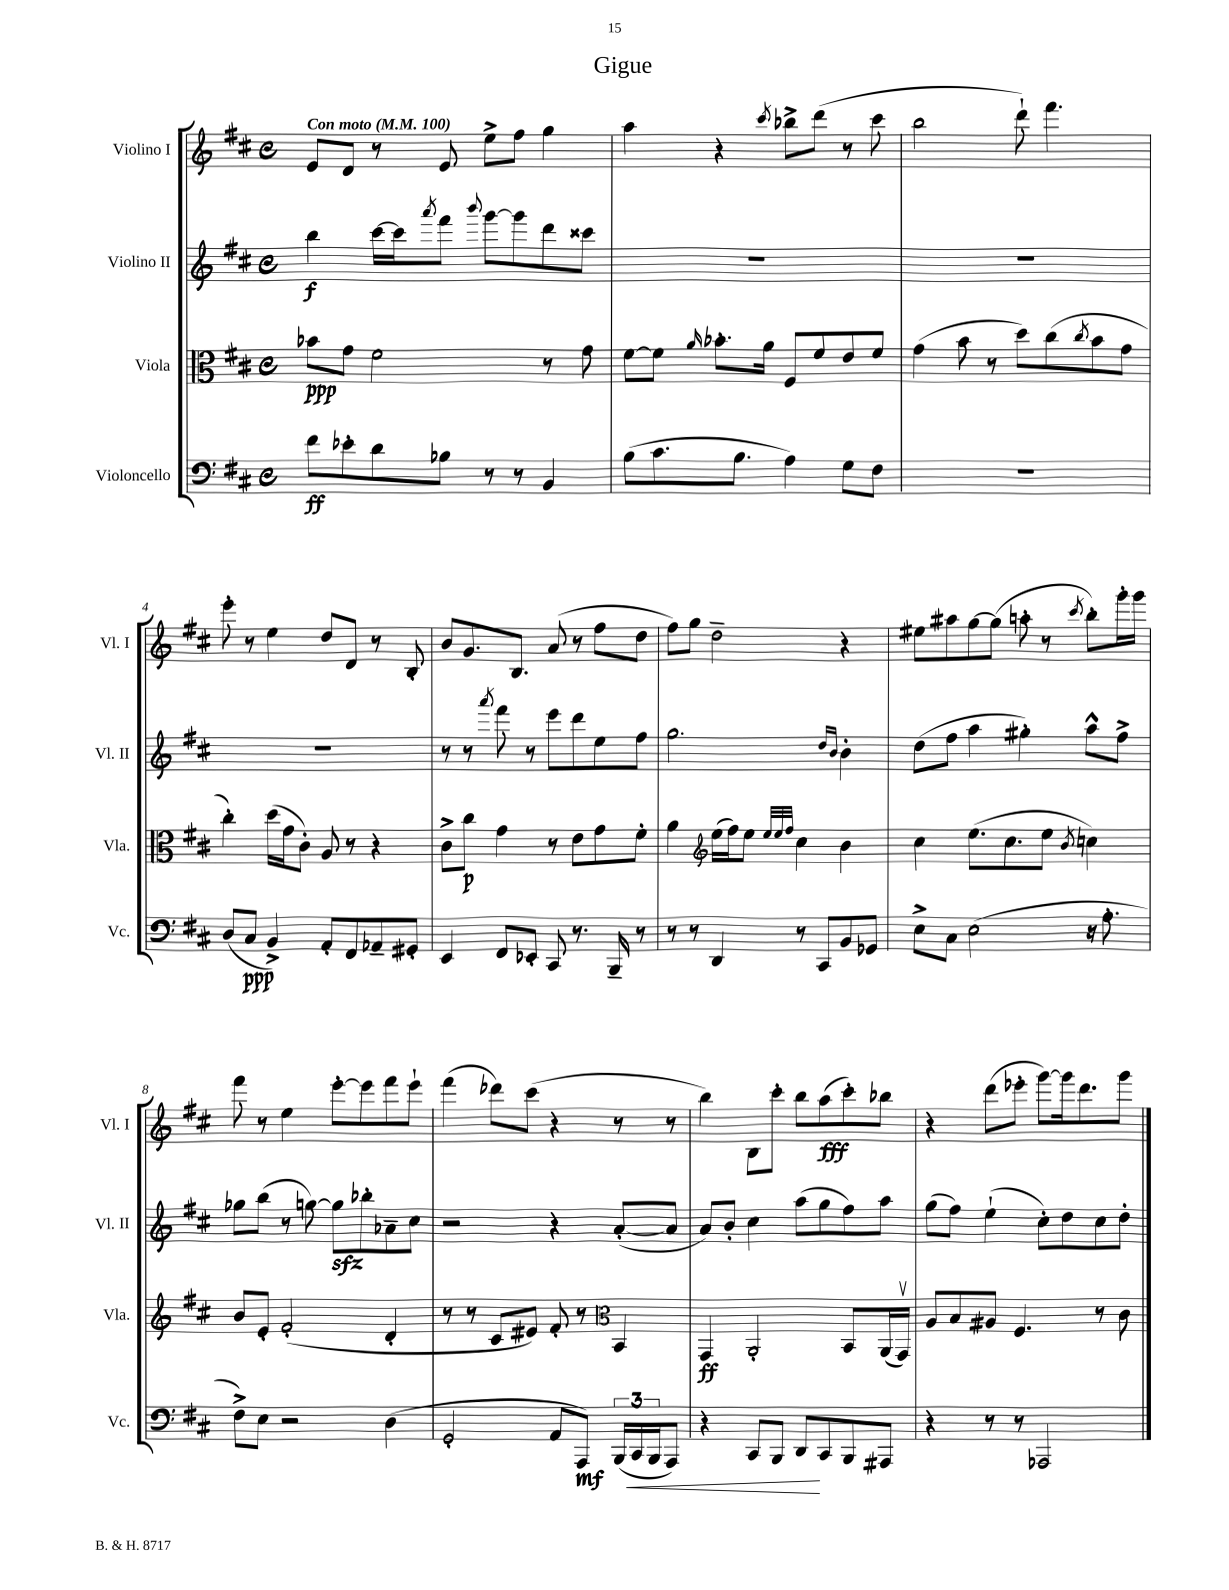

**kern	**dynam	**kern	**dynam	**kern	**dynam	**kern	**dynam
*part4	*part4	*part3	*part3	*part2	*part2	*part1	*part1
*staff4	*staff4	*staff3	*staff3	*staff2	*staff2	*staff1	*staff1
*I"Violoncello	*	*I"Viola	*	*I"Violino II	*	*I"Violino I	*
*I'Vc.	*	*I'Vla.	*	*I'Vl. II	*	*I'Vl. I	*
*clefF4	*	*clefC3	*	*clefG2	*	*clefG2	*
*k[f#c#]	*	*k[f#c#]	*	*k[f#c#]	*	*k[f#c#]	*
*M4/4	*	*M4/4	*	*M4/4	*	*M4/4	*
*met(c)	*	*met(c)	*	*met(c)	*	*met(c)	*
*MM100	*	*MM100	*	*MM100	*	*MM100	*
=1	=1	=1	=1	=1	=1	=1	=1
!	!	!	!	!	!	!LO:TX:a:B:t=Con moto	!
8f#\L	ff	8b-X\L	ppp	4bb\	f	8e/L	.
8e-X'\	.	8g\J	.	.	.	8d/J	.
8d\	.	2f#\	.	[16ccc#\LL	.	8r	.
.	.	.	.	16ccc#\J]	.	.	.
.	.	.	.	8qaaa/	.	.	.
8B-X\J	.	.	.	8fff#\J	.	8e/	.
.	.	.	.	8qqbbb/	.	.	.
8r	.	.	.	[8ggg\L	.	8ee^\L	.
8r	.	.	.	8ggg\]	.	8ff#\J	.
4BB/	.	8r	.	8ddd\	.	4gg\	.
.	.	8g\	.	8ccc##X\J	.	.	.
=2	=2	=2	=2	=2	=2	=2	=2
(8B\L	.	[8f#\L	.	1r	.	4aa\	.
8.c#\	.	8f#\J]	.	.	.	.	.
.	.	16qqa/	.	.	.	.	.
.	.	8.b-X'\L	.	.	.	4r	.
8.B\J	.	.	.	.	.	.	.
.	.	16a\Jk	.	.	.	.	.
.	.	.	.	.	.	8qccc#/	.
4A\)	.	8F#/L	.	.	.	8bb-X^\L	.
.	.	8f#/	.	.	.	(8ddd\J	.
8G\L	.	8e/	.	.	.	8r	.
8F#\J	.	8f#/J	.	.	.	8ccc#\	.
=3	=3	=3	=3	=3	=3	=3	=3
1r	.	(4g\	.	1r	.	2bb\	.
.	.	8b\	.	.	.	.	.
.	.	8r	.	.	.	.	.
.	.	8dd\L)	.	.	.	8ddd`\)	.
.	.	(8cc#\	.	.	.	4.fff#\	.
.	.	8qcc#/	.	.	.	.	.
.	.	8b\	.	.	.	.	.
.	.	8g\J	.	.	.	.	.
!!LO:LB:g=z
=4	=4	=4	=4	=4	=4	=4	=4
(8D/L	.	4cc#'\)	.	1r	.	8eee'\	.
8C#/J	ppp	.	.	.	.	8r	.
4BB^/)	.	(16dd\LL	.	.	.	4ee\	.
.	.	16g\J	.	.	.	.	.
.	.	8c#'\J)	.	.	.	.	.
8AA'/L	.	8A/	.	.	.	8dd/L	.
8FF#/	.	8r	.	.	.	8d/J	.
8AA-X~/	.	4r	.	.	.	8r	.
8GG#X'/J	.	.	.	.	.	8B'/	.
=5	=5	=5	=5	=5	=5	=5	=5
4EE/	.	8c#^\L	.	8r	.	8b/L	.
.	.	8cc#\J	p	8r	.	8.g/	.
.	.	.	.	8qaaa/	.	.	.
8FF#/L	.	4g\	.	8fff#\	.	.	.
.	.	.	.	.	.	8.B/J	.
8EE-X'/J	.	.	.	8r	.	.	.
8CC#/	.	8r	.	8eee\L	.	(8a/	.
8.r	.	8e\L	.	8ddd\	.	8r	.
.	.	8g\	.	8ee\	.	8ff#\L	.
16BBB~/	.	.	.	.	.	.	.
8r	.	8f#'\J	.	8ff#\J	.	8dd\J	.
=6	=6	=6	=6	=6	=6	=6	=6
8r	.	4a\	.	2.gg\	.	8ff#\L)	.
8r	.	.	.	.	.	8gg\J	.
*	*	*clefG2	*	*	*	*	*
4DD/	.	(16ee\LL	.	.	.	2dd~\	.
.	.	16ff#\J)	.	.	.	.	.
.	.	8ee\J	.	.	.	.	.
.	.	32qqee/LLL	.	.	.	.	.
.	.	32qqee/	.	.	.	.	.
.	.	32qqff#/JJJ	.	.	.	.	.
8r	.	4cc#\	.	.	.	.	.
8CC#/L	.	.	.	.	.	.	.
.	.	.	.	16qqdd/LL	.	.	.
.	.	.	.	16qqb/JJ	.	.	.
8BB/	.	4b\	.	4b'\	.	4r	.
8GG-X/J	.	.	.	.	.	.	.
=7	=7	=7	=7	=7	=7	=7	=7
8E^\L	.	4cc#\	.	(8dd\L	.	8ee#X\L	.
8C#\J	.	.	.	8ff#\J	.	8aa#X\	.
(2E\	.	(8.ee\L	.	4aa\	.	[8gg\	.
.	.	.	.	.	.	(8gg\J]	.
.	.	8.cc#\	.	.	.	.	.
.	.	.	.	4gg#X'\)	.	8aan'\	.
.	.	8ee\J	.	.	.	8r	.
.	.	8qb/	.	.	.	8qccc#/	.
16r	.	4ccn\)	.	8aa^^\L	.	8bb'\L)	.
8.A'\	.	.	.	.	.	.	.
.	.	.	.	8ff#^\J	.	16ggg'\L	.
.	.	.	.	.	.	16ggg\JJ	.
!!LO:LB:g=z
=8	=8	=8	=8	=8	=8	=8	=8
8F#^\L)	.	8b/L	.	8gg-X\L	.	8fff#\	.
8E\J	.	8e'/J	.	(8bb\J	.	8r	.
2r	.	(2f#'/	.	8r	.	4ee\	.
.	.	.	.	[8ggn\)	.	.	.
.	.	.	.	8ggzz\L]	.	[8eee'\L	.
.	.	.	.	8bb-X'\	.	8eee\]	.
(4D\	.	4d'/	.	8a-X~\	.	8fff#\	.
.	.	.	.	8cc#\J	.	8eee`\J	.
=9	=9	=9	=9	=9	=9	=9	=9
2GG'/	.	8r	.	2r	.	(4fff#\	.
.	.	8r	.	.	.	.	.
.	.	8c#/L	.	.	.	8ddd-X\L)	.
.	.	8e#X/J)	.	.	.	(8ccc#\J	.
8AA/L	.	8f#'/	.	4r	.	4r	.
8AAA/J)	mf	8r	.	.	.	.	.
*	*	*clefC3	*	*	*	*	*
(24BBB/LL	.	4BB/	.	([8a'/L	.	8r	.
!	!LO:HP:b	!	!	!	!	!	!
24CC#/	<	.	.	.	.	.	.
24BBB/J	.	.	.	.	.	.	.
8AAA/J)	.	.	.	8a/J]	.	8r	.
=10	=10	=10	=10	=10	=10	=10	=10
4r	.	4GG/	ff	8a/L)	.	4bb\)	.
.	.	.	.	8b'/J	.	.	.
8CC#/L	.	2AA'/	.	4cc#\	.	8B\L	.
8BBB/J	.	.	.	.	.	8ccc#'\J	.
8DD/L	.	.	.	(8aa\L	.	8bb\L	.
8CC#/	[	.	.	8gg\	.	(8aa\	fff
8BBB/	.	8BB/L	.	8ff#\)	.	8ccc#'\)	.
8AAA#X/J	.	(16AA/L	.	8aa\J	.	8bb-X\J	.
.	.	16GGv/JJ)	.	.	.	.	.
=11	=11	=11	=11	=11	=11	=11	=11
4r	.	8A/L	.	(8gg\L	.	4r	.
.	.	8B/	.	8ff#\J)	.	.	.
8r	.	8A#X/J	.	(4ee`\	.	(8ddd\L	.
8r	.	4.F#/	.	.	.	8eee-X'\J	.
2AAA-X/	.	.	.	8cc#'\L)	.	[8ggg\L)	.
.	.	.	.	8dd\	.	16ggg\k]	.
.	.	.	.	.	.	8.ddd\	.
.	.	8r	.	8cc#\	.	.	.
.	.	8c#\	.	8dd'\J	.	8ggg\J	.
==	==	==	==	==	==	==	==
*-	*-	*-	*-	*-	*-	*-	*-
